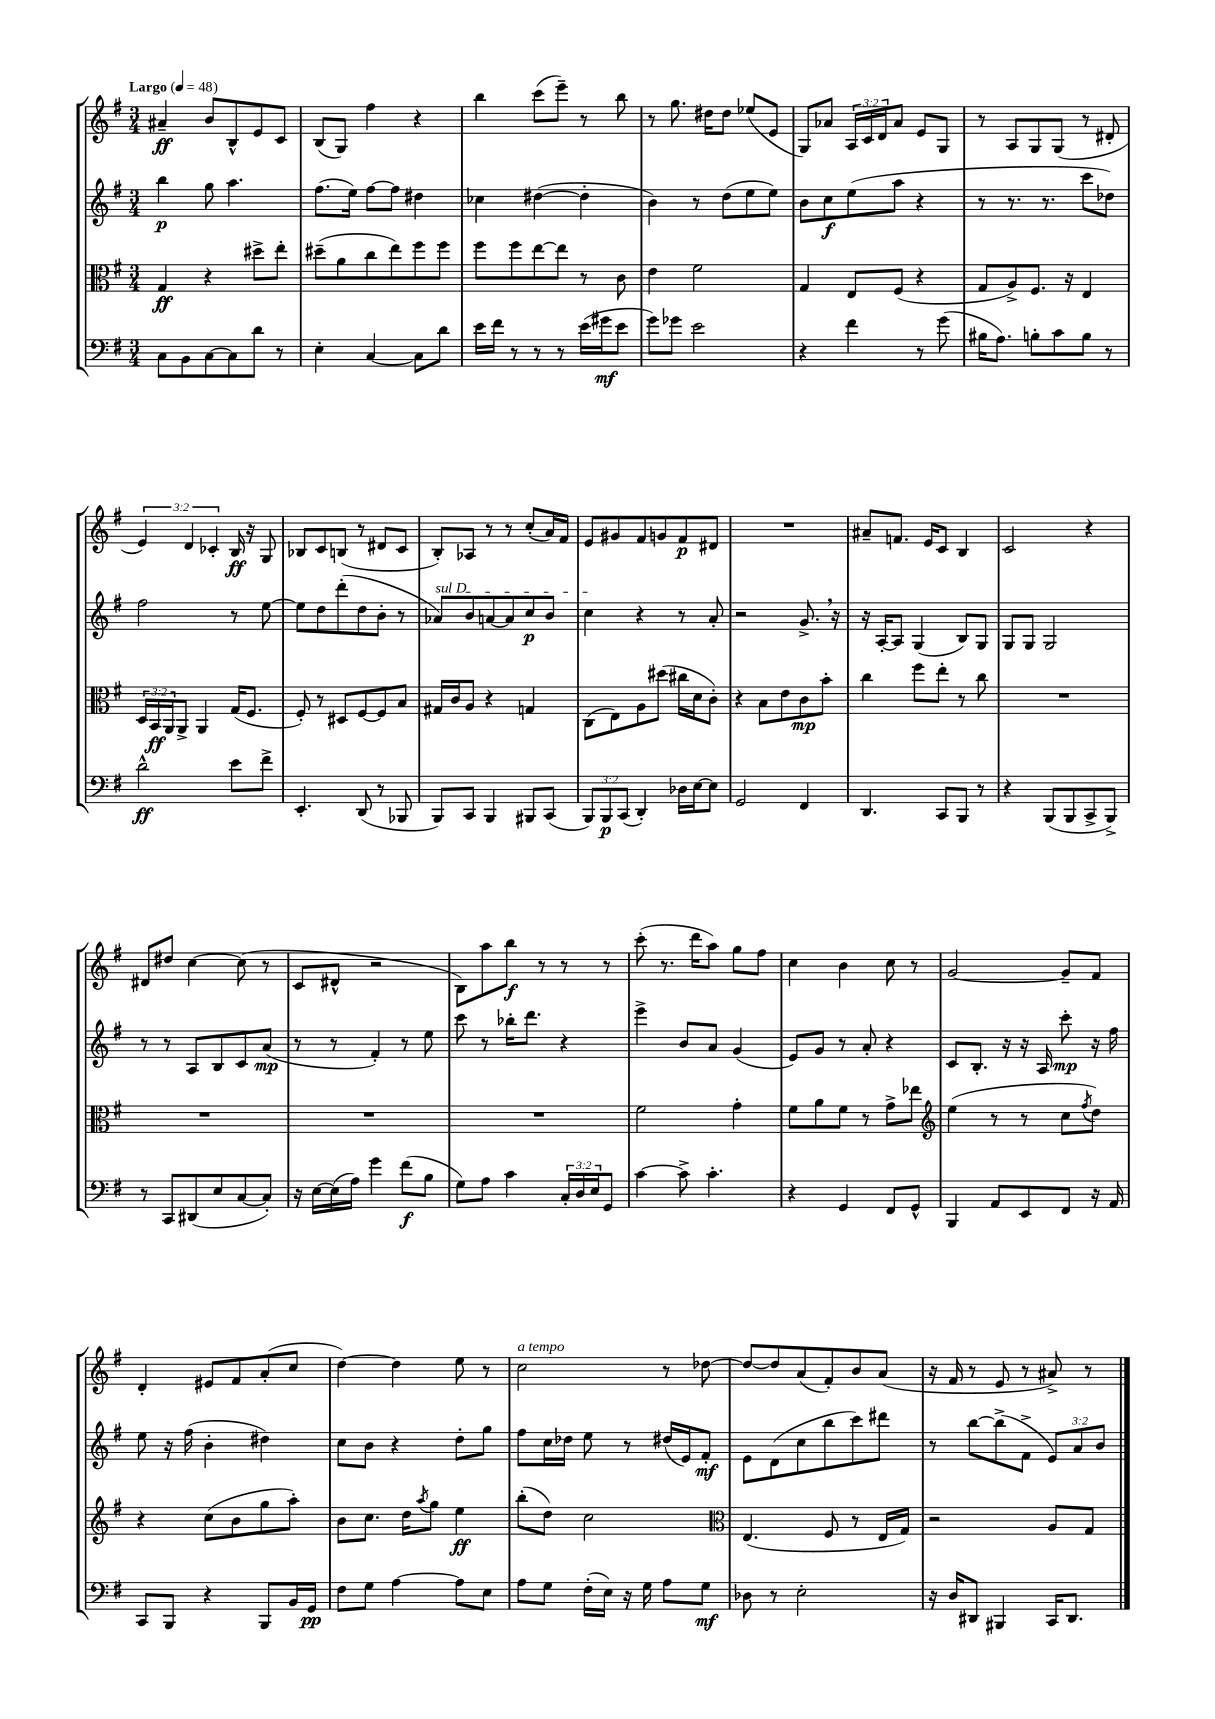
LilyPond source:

<<
\new StaffGroup <<
\new Staff = "s0" {
    \clef treble \key g \major \numericTimeSignature \time 3/4 \override Staff.TupletNumber.text = #tuplet-number::calc-fraction-text \tempo "Largo" 4 = 48
    ais'4--\ff b'8 b8-^ e'8 c'8 |
    b8( g8) fis''4 r4 |
    b''4 c'''8( e'''8--) r8 b''8 |
    r8 g''8. dis''16 dis''8 ees''8( e'8 |
    g8) aes'8 \tuplet 3/2 { a16 c'16 d'16 } aes'8 e'8 g8 |
    r8 a8 g8 g8( r8 dis'8-. |
    \tuplet 3/2 { e'4) d'4 ces'4-. } b16\ff r16 g8 |
    bes8 c'8 b8( r8 dis'8 c'8 |
    b8-.) aes8 r8 r8 c''8-.( a'16) fis'16 |
    e'8 gis'8 fis'8 g'8 fis'8\p dis'8 |
    R2. |
    ais'8-- f'8. e'16 c'8 b4 |
    c'2 r4 |
    dis'8 dis''8 c''4~ c''8( r8 |
    c'8 dis'8-^ r2 |
    b8) a''8 b''8\f r8 r8 r8 |
    c'''8-.( r8. d'''16 a''8) g''8 fis''8 |
    c''4 b'4 c''8 r8 |
    g'2~ g'8-- fis'8 |
    d'4-. eis'8 fis'8 a'8-.( c''8 |
    d''4~) d''4 e''8 r8 |
    c''2^\markup { \italic "a tempo" } r8 des''8~ |
    des''8~ des''8 a'8( fis'8-.) b'8 a'8( |
    r16 fis'16 r8 e'8 r8 ais'8->) r8 \bar "|." |
}
\new Staff = "s1" {
    \clef treble \key g \major \numericTimeSignature \time 3/4 \override Staff.TupletNumber.text = #tuplet-number::calc-fraction-text
    b''4\p g''8 a''4. |
    fis''8.( e''16) fis''8~ fis''8 dis''4 |
    ces''4 dis''4~( dis''4-. |
    b'4) r8 d''8( e''8 e''8) |
    b'8 c''8\f e''8( a''8 r4 |
    r8 r8. r8. c'''8 des''8) |
    fis''2 r8 e''8~ |
    e''8 d''8 d'''8-.( d''8 b'8-. r8 |
    \once \override TextSpanner.bound-details.left.text = \markup { \italic "sul D" } aes'8\startTextSpan) b'8 a'8~ a'8 c''8\p b'8 |
    c''4\stopTextSpan r4 r8 a'8-. |
    r2 g'8.-> \breathe r16 |
    r16 a16~-. a8 g4( b8) g8 |
    g8 g8 g2 |
    r8 r8 a8 b8 c'8 a'8\mp( |
    r8 r8 fis'4-.) r8 e''8 |
    c'''8 r8 bes''16-. d'''8. r4 |
    e'''4-> b'8 a'8 g'4( |
    e'8) g'8 r8 a'8-. r4 |
    c'8 b8.-. r16 r16 a16 c'''8-.\mp r16 fis''16 |
    e''8 r16 fis''16( b'4-. dis''4) |
    c''8 b'8 r4 d''8-. g''8 |
    fis''8 c''16 des''16 e''8 r8 dis''16( e'16) fis'8-.\mf |
    e'8 d'8( c''8 b''8 c'''8) dis'''8 |
    r8 b''8~ b''8->( fis'8-> \tuplet 3/2 { e'8) a'8 b'8 } \bar "|." |
}
\new Staff = "s2" {
    \clef alto \key g \major \numericTimeSignature \time 3/4 \override Staff.TupletNumber.text = #tuplet-number::calc-fraction-text
    g4\ff r4 dis''8-> e''8-. |
    dis''8--( a'8 c''8 e''8) fis''8 fis''8 |
    fis''8 fis''8 e''8~ e''8 r8 c'8 |
    e'4 fis'2 |
    g4 e8 fis8( r4 |
    g8 a8->) fis8. r16 e4 |
    \tuplet 3/2 { d16 b,16\ff a,16 } a,8-> a,4 g16( fis8. |
    fis8-.) r8 dis8 fis8~ fis8 b8 |
    gis16 c'16 a8 r4 g4 |
    c8( e8) a8 dis''8( cis''16 d'16 c'8-.) |
    r4 b8 e'8 c'8\mp b'8-. |
    c''4 fis''8 e''8-. r8 c''8 |
    R2. |
    R2. |
    R2. |
    R2. |
    fis'2 g'4-. |
    fis'8 a'8 fis'8 r8 g'8-> ees''8 |
    \clef treble e''4( r8 r8 c''8 \acciaccatura { fis''8 } d''8) |
    r4 c''8( b'8 g''8 a''8-.) |
    b'8 c''8. d''16 \acciaccatura { a''8 } g''8 e''4\ff |
    b''8-.( d''8) c''2 |
    \clef alto e4.( fis8 r8 e16 g16) |
    r2 a8 g8 \bar "|." |
}
\new Staff = "s3" {
    \clef bass \key g \major \numericTimeSignature \time 3/4 \override Staff.TupletNumber.text = #tuplet-number::calc-fraction-text
    c8 b,8 c8~ c8 d'8 r8 |
    e4-. c4~ c8 d'8 |
    e'16 fis'16 r8 r8 r8 e'16( gis'16\mf e'8 |
    g'8) ges'8 e'2 |
    r4 fis'4 r8 g'8( |
    bis16 a8.) b8-. c'8 b8 r8 |
    d'2-^\ff e'8 fis'8-> |
    e,4.-. d,8( r8 bes,,8 |
    b,,8) c,8 b,,4 bis,,8 c,8( |
    \tuplet 3/2 { b,,8) b,,8\p c,8( } d,4-.) des16 e16~ e8 |
    g,2 fis,4 |
    d,4. c,8 b,,8 r8 |
    r4 b,,8( b,,8 c,8-> b,,8->) |
    r8 c,8 dis,8( e8 c8~ c8-.) |
    r16 e16~ e16( a16) g'4 fis'8\f( b8 |
    g8) a8 c'4 \tuplet 3/2 { c16-. d16 e16 } g,8 |
    c'4~ c'8-> c'4.-. |
    r4 g,4 fis,8 g,8-^ |
    b,,4 a,8 e,8 fis,8 r16 a,16 |
    c,8 b,,8 r4 b,,8 b,16 g,16\pp |
    fis8 g8 a4~ a8 e8 |
    a8 g8 fis16-.( e16) r16 g16 a8 g8\mf |
    des8 r8 e2-. |
    r16 d16 dis,8 bis,,4 c,16 dis,8. \bar "|." |
}
>>
>>
\layout { \context { \Score \remove "Bar_number_engraver" } }
